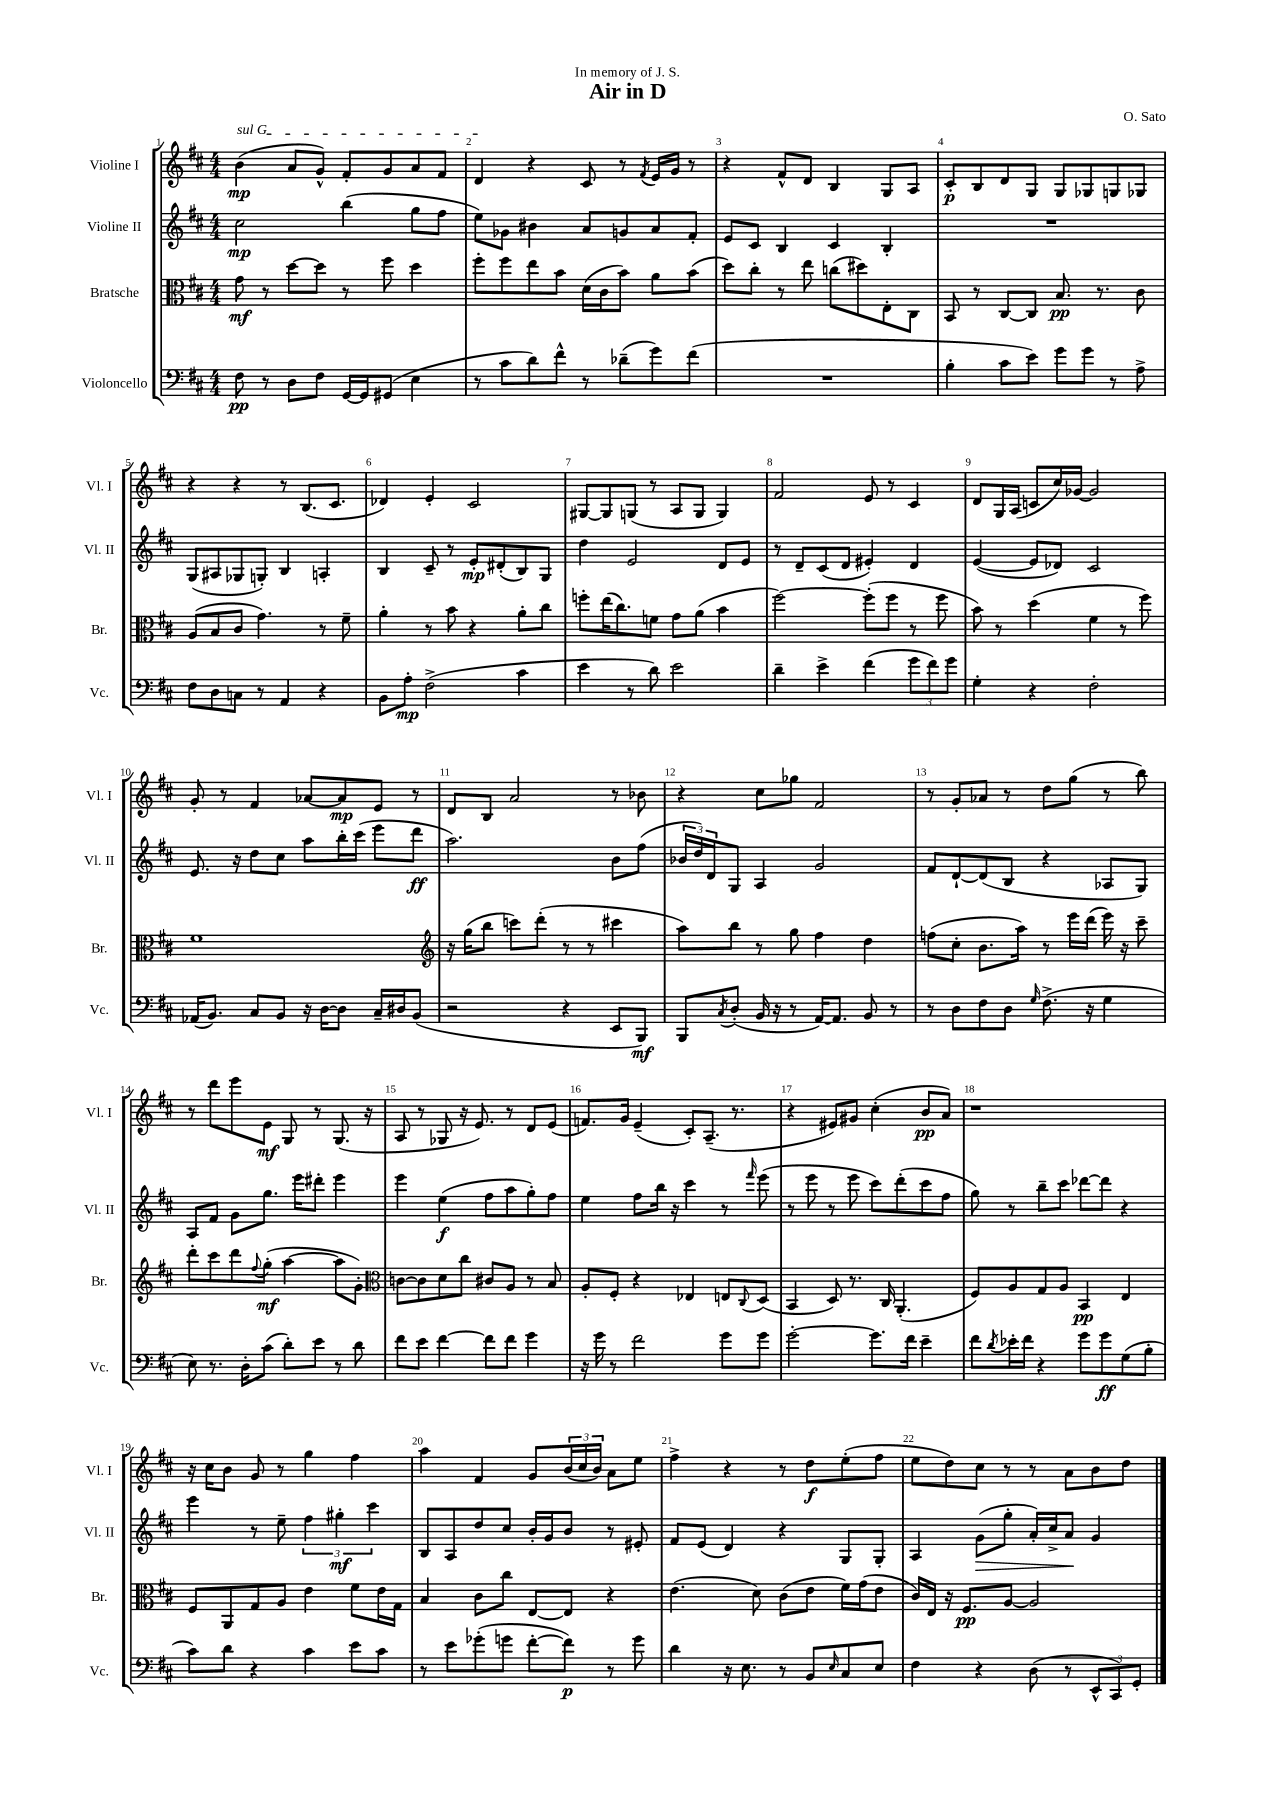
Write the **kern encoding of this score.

**kern	**kern	**kern	**kern
*staff4	*staff3	*staff2	*staff1
*clefF4	*clefC3	*clefG2	*clefG2
*k[f#c#]	*k[f#c#]	*k[f#c#]	*k[f#c#]
*M4/4	*M4/4	*M4/4	*M4/4
8F#	8g	2cc#	(4b
8r	8r	.	.
8D	[8dd	.	8a
8F#	8dd]	.	8g^^)
[16GG	8r	(4bb	8f#'
16GG]	.	.	.
(8GG#	8ff#	.	8g
4E	4dd	8gg	8a
.	.	8ff#	8f#
=	=	=	=
8r	8ff#'	8ee)	4d
8c#	8ff#	8g-	.
8d)	8ee	4b#	4r
8f#^^	8b	.	.
8r	(16d	8a	8c#
.	16c#	.	.
(8d-~	8b)	8g	8r
.	.	.	8qf#
8g)	8a	8a	16e
.	.	.	16g
(8f#	(8b	8f#'	8r
=	=	=	=
1r	8dd)	8e	4r
.	8cc#'	8c#	.
.	8r	4B	8f#^^
.	8ee	.	8d
.	(8cc	4c#	4B
.	8dd#)	.	.
.	8E'	4B'	8G
.	8C#	.	8A
=	=	=	=
4B'	8BB	1r	8c#'
.	8r	.	8B
8c#	[8C#	.	8d
8e)	8C#]	.	8G
8g	8.B	.	8G
8g	.	.	8G-
.	8.r	.	.
8r	.	.	8G
8A^	8c#	.	8G-
=	=	=	=
8F#	(8A	(8G	4r
8D	8B	8A#	.
8C	8c#	8G-	4r
8r	4.g)	8G')	.
4AA	.	4B	8r
.	.	.	(8.B
4r	8r	4A'	.
.	.	.	8.c#
.	8f#~	.	.
=	=	=	=
8BB	4a'	4B	4d-)
8A'	.	.	.
(2F#^	8r	8c#~	4e'
.	8b	8r	.
.	4r	8e'	2c#
.	.	(8d#'	.
4c#	8a'	8B)	.
.	8cc#	8G	.
=	=	=	=
4e	8ff'	4dd	[8G#
.	(16ee	.	8G#]
.	8.cc#)	.	.
8r	.	2e	(8G
8d)	8f	.	8r
2e	8g	.	8A
.	(8a	.	8G
.	4b	8d	4G)
.	.	8e	.
=	=	=	=
4d~	[2ff#)	8r	2f#
.	.	8d~	.
4e^	.	(8c#	.
.	.	8d	.
(4f#	(8ff#']	4e#')	8e
.	8ff#	.	8r
12g	8r	4d	4c#
12f#)	.	.	.
.	8ff#	.	.
12g	.	.	.
=	=	=	=
4G'	8b)	([4e	8d
.	8r	.	16G
.	.	.	(16A
4r	(4dd	8e]	8c
.	.	8d-)	16cc#)
.	.	.	[16g-
2F#'	4f#	2c#	2g-]
.	8r	.	.
.	8ff#)	.	.
=	=	=	=
(16AA-	1f#	8.e	8g'
8.BB)	.	.	.
.	.	.	8r
.	.	16r	.
8C#	.	8dd	4f#
8BB	.	8cc#	.
16r	.	8aa	[8a-
[16D	.	.	.
8D]	.	16bb'	8a-]
.	.	(16ccc#	.
16C#~	.	8eee	8e
16D#	.	.	.
(8BB	.	8ddd	8r
=	=	=	=
*	*clefG2	*	*
2r	16r	2.aa)	8d
.	(16gg	.	.
.	8bb	.	8B
.	8ccc)	.	2a
.	(8ddd'	.	.
4r	8r	.	.
.	8r	.	.
8EE	4ccc#	8b	8r
8BBB)	.	(8ff#	8b-
=	=	=	=
8BBB	8aa)	24b-	4r
.	.	24dd)	.
.	.	24d	.
8qC#	.	.	.
(8D'	8bb	8G	.
16BB	8r	4A	8cc#
16r	.	.	.
8r	8gg	.	8gg-
[16AA)	4ff#	2g	2f#
8.AA]	.	.	.
8BB	4dd	.	.
8r	.	.	.
=	=	=	=
8r	(8ff	8f#	8r
8D	8cc#'	[8d`	8g'
8F#	8.b	(8d]	8a-
8D	.	8B	8r
.	16aa)	.	.
16qqG	.	.	.
(8.F#^	8r	4r	8dd
.	16eee	.	(8gg
16r	(16ddd	.	.
4G	16eee)	8A-	8r
.	16r	.	.
.	8ccc#~	8G)	8bb)
=	=	=	=
8E)	8ddd'	8A	8r
8.r	8ccc#	8f#	8ddd
.	8ddd	8g	8eee
16D'	.	.	.
.	8qqff#	.	.
(8c#	(8gg'	8.gg	8e
8d')	[4aa	.	8G
.	.	16eee	.
8e	.	8ddd#'	8r
8r	8aa]	4eee	(8.G
8d	8g')	.	.
.	.	.	16r
=	=	=	=
*	*clefC3	*	*
8f#	[8c	4eee	8A
8e	8c]	.	8r
[4f#	8d	(4ee	8G-
.	8cc#	.	16r
.	.	.	8.e)
8f#]	8c#	8ff#	.
8f#	8A	8aa	8r
4g	8r	8gg')	8d
.	8B	8ff#	(8e
=	=	=	=
16r	8A'	4ee	8.f)
16g	.	.	.
8r	8F#'	.	.
.	.	.	16g
2f#	4r	8ff#	(4e~
.	.	16bb	.
.	.	16r	.
.	4E-	4ccc#	8c#')
.	.	.	(8.A~
8g	8E	8r	.
.	.	.	8.r
.	8qqC#	16qqfff#	.
8g	(8D	(8eee	.
=	=	=	=
[2g'	4BB	8r	4r
.	.	8eee	.
.	8D)	8r	8e#)
.	8.r	8eee	8g#
8.g]	.	8ccc#)	(4cc#'
.	16C#	.	.
.	(4.AA'	(8ddd'	.
16f#	.	.	.
4e~	.	8ccc#	8b
.	.	8ff#	8a)
=	=	=	=
8f#	8F#)	8gg)	1r
8qd	.	.	.
16e-'	8A	8r	.
16f#	.	.	.
4r	8G	8bb~	.
.	8A	8ccc#	.
8g	4BB	[8ddd-	.
8g	.	8ddd-]	.
(8G	4E	4r	.
8B'	.	.	.
=	=	=	=
8c#)	8F#	4eee	16r
.	.	.	16cc#
8d	8AA	.	8b
4r	8G	8r	8g
.	8A	8ee~	8r
4c#	4e	6ff#	4gg
.	.	6gg#'	.
8e	8f#	.	4ff#
.	.	6ccc#	.
8c#	16e	.	.
.	16G	.	.
=	=	=	=
8r	4B	8B	4aa
8e	.	8A	.
(8g-'	8c#	8dd	4f#
8g	8cc#	8cc#	.
[8f#'	[8E	16b'	8g
.	.	16g	.
8f#])	8E]	8b	(24b
.	.	.	24cc#
.	.	.	24b)
8r	4r	8r	8a
8g	.	8e#'	8ee
=	=	=	=
4d	(4.e	8f#	4ff#^
.	.	(8e	.
16r	.	4d)	4r
8.E	.	.	.
.	8d)	.	.
8r	(8c#	4r	8r
8BB	8e	.	8dd
16qqE	.	.	.
8C#	16f#)	8G	(8ee'
.	(16g	.	.
8E	8e	8G'	8ff#
=	=	=	=
4F#	16c#)	4A	8ee
.	16E	.	.
.	16r	.	8dd)
.	8.F#	.	.
4r	.	(8g	8cc#
.	[8A	8gg'	8r
(8D	2A]	16a')	8r
.	.	16cc#^	.
8r	.	8a	8a
12EE^^	.	4g	8b
12CC#)	.	.	.
.	.	.	8dd
12GG'	.	.	.
==	==	==	==
*-	*-	*-	*-
